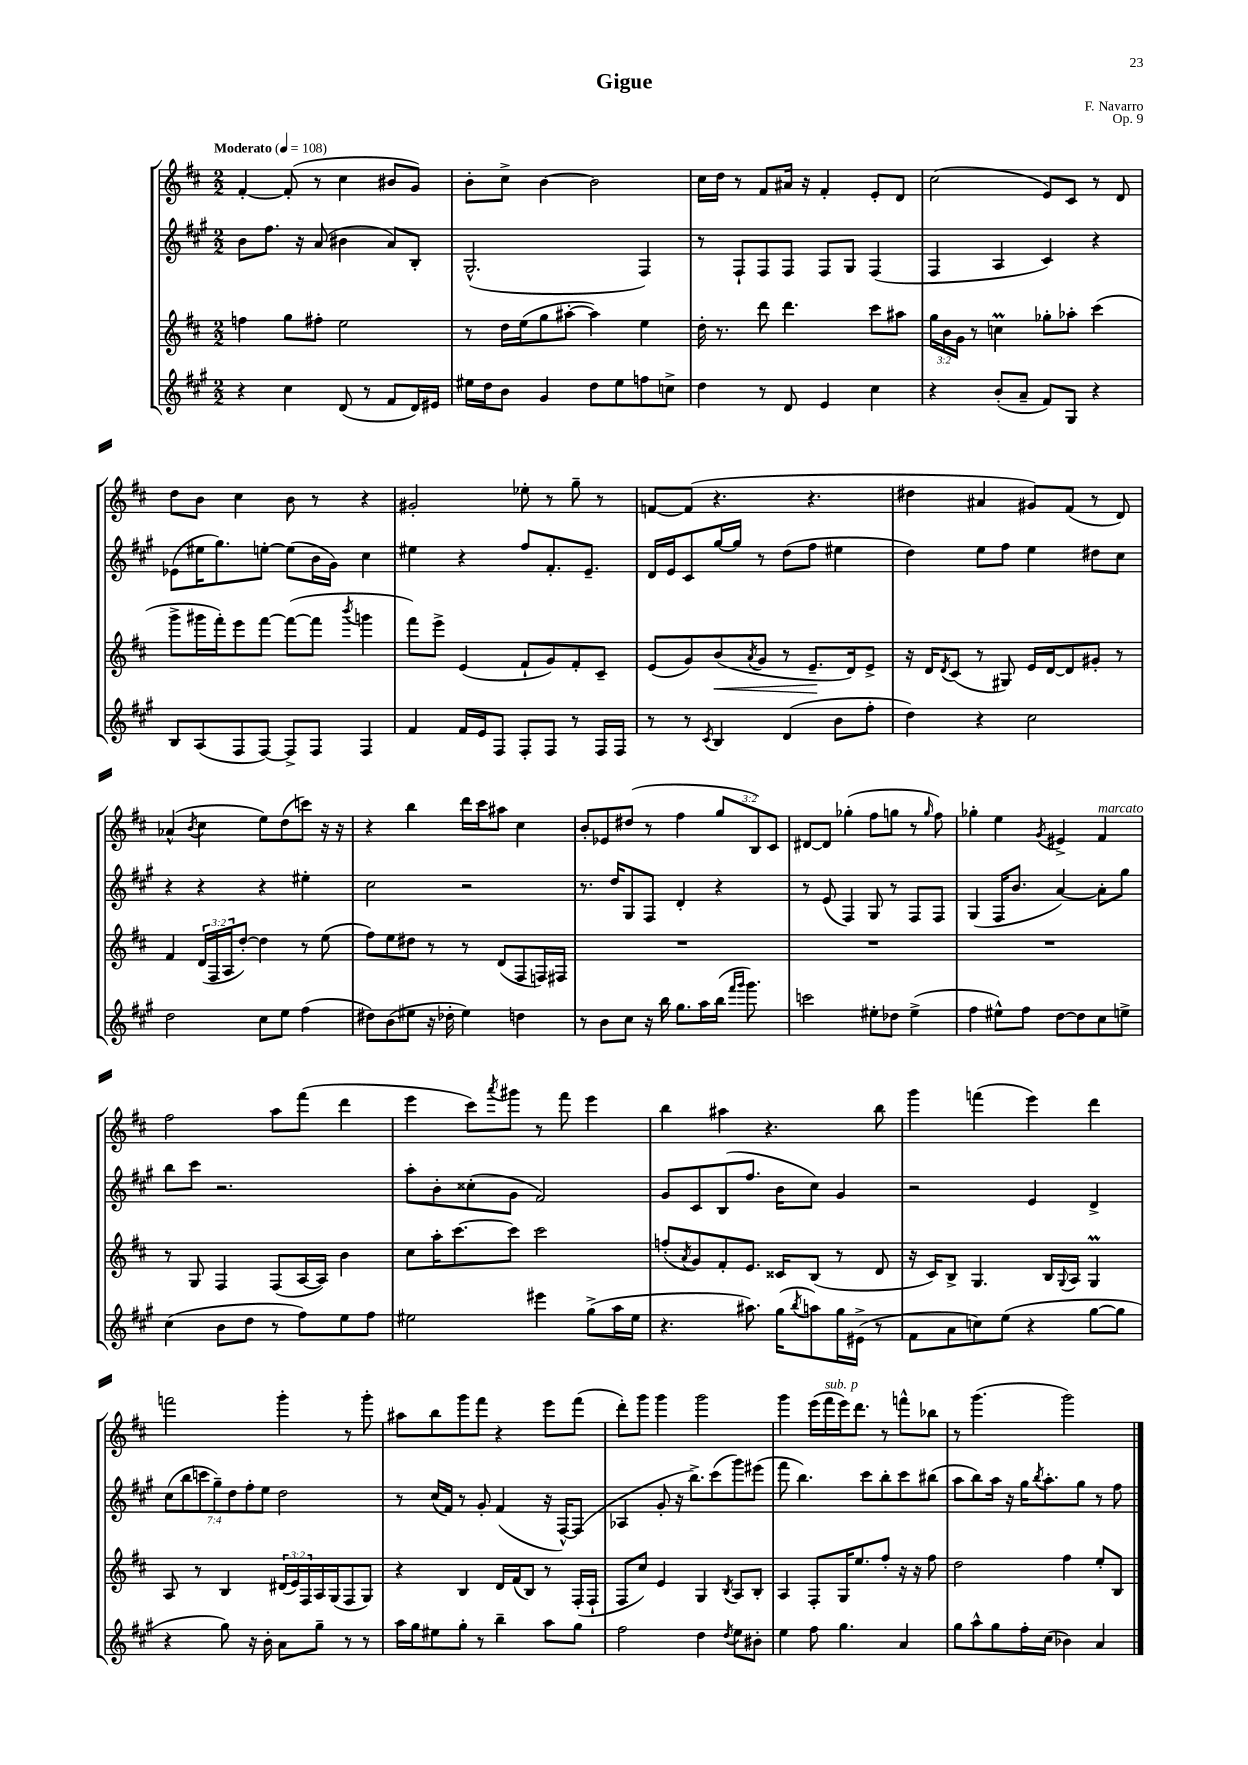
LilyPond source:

\header { title = "Gigue" composer = "F. Navarro" opus = "Op. 9" }
<<
\new StaffGroup <<
\new Staff = "s0" {
    \clef treble \key d \major \numericTimeSignature \time 2/2 \override Staff.TupletNumber.text = #tuplet-number::calc-fraction-text \tempo "Moderato" 4 = 108
    fis'4~-. fis'8-.( r8 cis''4 bis'8 g'8) |
    b'8-. cis''8-> b'4~ b'2 |
    cis''16 d''16 r8 fis'8 ais'16 r16 fis'4-. e'8-. d'8 |
    cis''2( e'8) cis'8 r8 d'8 |
    d''8 b'8 cis''4 b'8 r8 r4 |
    gis'2-. ees''8-. r8 g''8-- r8 |
    f'8~ f'8( r4. r4. |
    dis''4 ais'4 gis'8) fis'8( r8 d'8) |
    aes'4-^( \acciaccatura { b'8 } cis''4 e''8) d''8( c'''8) r16 r16 |
    r4 b''4 d'''16 cis'''16 ais''8 cis''4 |
    b'8-. ees'8 dis''8( r8 fis''4 \tuplet 3/2 { g''8 b8) cis'8 } |
    dis'8~ dis'8 ges''4-.( fis''8 g''8 r8 \grace { g''16 } fis''8) |
    ges''4-. e''4 \acciaccatura { g'8 } eis'4-> fis'4^\markup { \italic "marcato" } |
    fis''2 a''8 fis'''8( d'''4 |
    e'''4 cis'''8) \acciaccatura { a'''8 } gis'''8 r8 fis'''8 e'''4 |
    b''4 ais''4 r4. b''8 |
    g'''4 f'''4( e'''4) d'''4 |
    f'''2 g'''4-. r8 g'''8-. |
    ais''8 b''8 g'''8 fis'''8 r4 e'''8 fis'''8( |
    d'''8-.) g'''8 g'''4 g'''2 |
    g'''4 e'''16( fis'''16^\markup { \italic "sub. p" } e'''16) d'''8. r8 f'''8-^ bes''8 |
    r8 g'''4.( g'''2) \bar "|." |
}
\new Staff = "s1" {
    \clef treble \key a \major \numericTimeSignature \time 2/2 \override Staff.TupletNumber.text = #tuplet-number::calc-fraction-text
    b'8 fis''8. r16 a'8( bis'4 a'8) b8-. |
    gis2.-^( fis4) |
    r8 fis8-! fis8 fis8 fis8 gis8 fis4( |
    fis4 a4 cis'4) r4 |
    ees'8( eis''16 gis''8.) e''8~-. e''8( b'16 gis'16) cis''4 |
    eis''4 r4 fis''8 fis'8.-. e'8.-- |
    d'16 e'16 cis'8 gis''16~ gis''16 r8 d''8( fis''8 eis''4 |
    d''4) e''8 fis''8 e''4 dis''8 cis''8 |
    r4 r4 r4 eis''4-. |
    cis''2 r2 |
    r8. d''16 gis8 fis8 d'4-. r4 |
    r8 e'8( fis4) gis8 r8 fis8 fis8 |
    gis4( fis16 b'8. a'4~) a'8-. gis''8 |
    b''8 cis'''8 r2. |
    a''8-. b'8-. cisis''8-.( gis'8 fis'2) |
    gis'8 cis'8 b8( fis''8. b'16 cis''8) gis'4 |
    r2 e'4 d'4-> |
    \tuplet 7/4 { cis''8( b''8 c'''8 gis''8--) d''8 fis''8-. e''8 } d''2 |
    r8 cis''16( fis'16) r8 gis'8-. fis'4( r16 fis16~-^) fis8( |
    aes4 gis'8-. r16 b''8.->) cis'''8( gis'''8) eis'''8( |
    fis'''8 b''4.) cis'''8 b''8-. cis'''8 bis''8( |
    a''8 b''8) a''16 r16 gis''16 \acciaccatura { b''8 } a''8.-. gis''8 r8 fis''8 \bar "|." |
}
\new Staff = "s2" {
    \clef treble \key d \major \numericTimeSignature \time 2/2 \override Staff.TupletNumber.text = #tuplet-number::calc-fraction-text
    f''4 g''8 fis''8-. e''2 |
    r8 d''16 e''16( g''8 ais''8~-. ais''4) e''4 |
    d''16-. r8. d'''8 d'''4. cis'''8 ais''8 |
    \tuplet 3/2 { g''16 b'16 g'16 } r8 c''4\prall ges''8-. aes''8-. cis'''4( |
    g'''8-> gis'''16 fis'''16-.) e'''8 fis'''8~ fis'''8~( fis'''8 \acciaccatura { b'''8 } g'''4 |
    fis'''8) e'''8-> e'4( fis'8-! g'8) fis'8-. cis'8-- |
    e'8( g'8) b'8\<( \acciaccatura { a'8 } g'8 r8 e'8.--\! d'16) e'8-> |
    r16 d'16 \acciaccatura { d'8 } cis'8( r8 gis8) e'16 d'16~ d'8 gis'8-. r8 |
    fis'4 \tuplet 3/2 { d'16( fis16 a16 } d''8~-.) d''4 r8 e''8( |
    fis''8) e''8 dis''8 r8 r8 d'8( fis8 f16) fis16 |
    R1 |
    R1 |
    R1 |
    r8 g8 fis4 fis8( a16~ a16) b'4 |
    cis''8 a''16-. cis'''8.~ cis'''8 cis'''2 |
    f''8-.( \acciaccatura { a'8 } g'8) fis'8-. e'8. cisis'16 b8( r8 d'8 |
    r16 cis'16) b8-> g4. b16 \appoggiatura { g8 } a16 g4\prall |
    a8 r8 b4 \tuplet 3/2 { dis'16( e'16) fis16 } a16 g16( fis8 g8) |
    r4 b4 d'16 fis'16( b8) r8 fis16-.( fis16-! |
    fis8 cis''8) e'4 g4 \acciaccatura { b8 } a8 b8-. |
    a4 fis8-. g16 e''8. fis''8-. r16 r16 fis''8 |
    d''2 fis''4 e''8-. b8 \bar "|." |
}
\new Staff = "s3" {
    \clef treble \key a \major \numericTimeSignature \time 2/2
    r4 cis''4 d'8( r8 fis'8 d'16) eis'16 |
    eis''16 d''16 b'8 gis'4 d''8 eis''8 f''8 c''8-> |
    d''4 r8 d'8 e'4 cis''4 |
    r4 b'8-.( a'8-- fis'8) gis8 r4 |
    b8 a8( fis8 fis8~) fis8-> fis8 fis4 |
    fis'4 fis'16 e'16 fis8 fis8-. fis8 r8 fis16 fis16 |
    r8 r8 \acciaccatura { cis'8 } b4 d'4( b'8 fis''8-. |
    d''4) r4 cis''2 |
    d''2 cis''8 e''8 fis''4( |
    dis''8) b'8( eis''8 r16 des''16-. eis''4) d''4 |
    r8 b'8 cis''8 r16 b''16 gis''8. a''16 b''16( \grace { fis'''16 gis'''16 } gis'''8.) |
    c'''2 eis''8-. des''8 eis''4->( |
    fis''4 eis''8-^) fis''8 d''8~ d''8 cis''8 e''8-> |
    cis''4( b'8 d''8 r8 fis''8) e''8 fis''8 |
    eis''2 eis'''4 gis''8->( a''16 eis''16 |
    r4. ais''8.) gis''16( \acciaccatura { b''8 } a''8) gis''16 eis'16->( r8 |
    fis'8 a'8 c''8) e''8( r4 gis''8~ gis''8 |
    r4 gis''8) r16 b'16-. a'8 gis''8-- r8 r8 |
    a''16 gis''16 eis''8 gis''8-. r8 b''4-- a''8 gis''8 |
    fis''2 d''4 \acciaccatura { d''8 } e''8 bis'8-. |
    e''4 fis''8 gis''4. a'4 |
    gis''8 a''8-^ gis''8 fis''16-. cis''16( bes'4) a'4 \bar "|." |
}
>>
>>
\layout { \context { \Score \remove "Bar_number_engraver" } }
